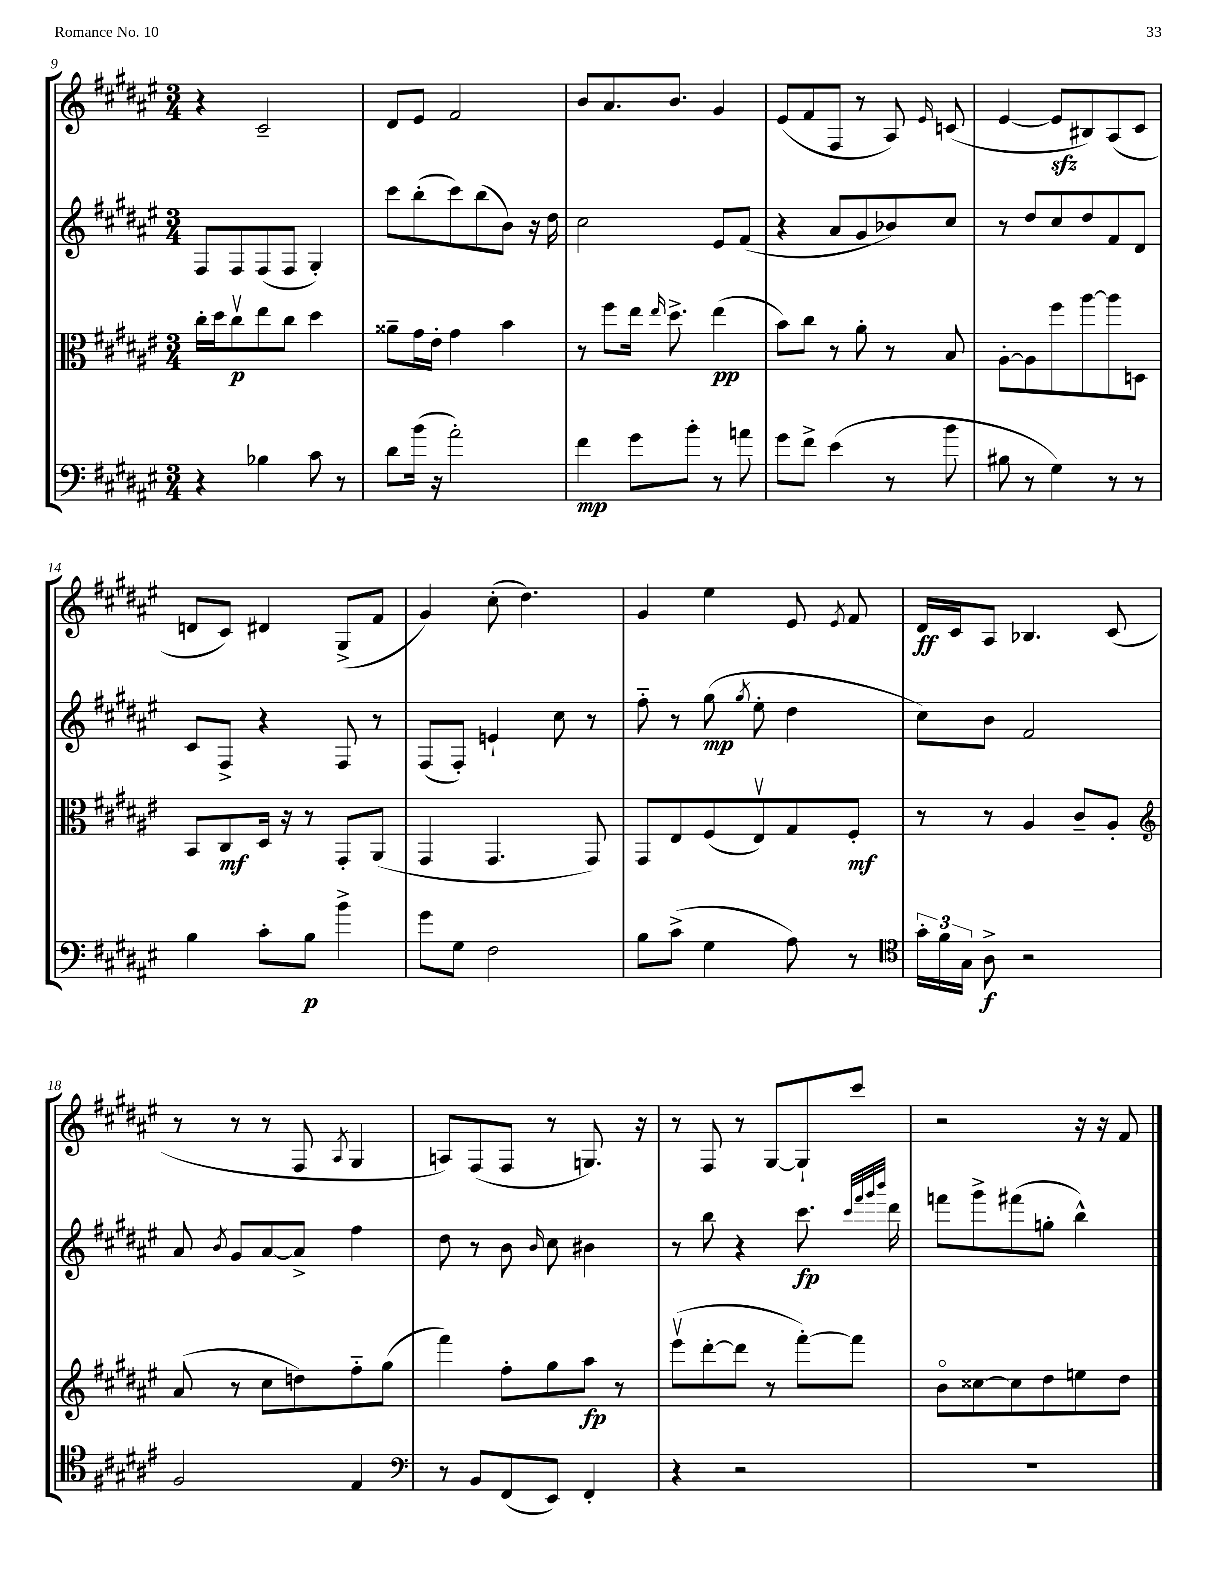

**kern	**dynam	**kern	**dynam	**kern	**dynam	**kern	**dynam
*part4	*part4	*part3	*part3	*part2	*part2	*part1	*part1
*staff4	*staff4	*staff3	*staff3	*staff2	*staff2	*staff1	*staff1
*clefF4	*	*clefC3	*	*clefG2	*	*clefG2	*
*k[f#c#g#d#a#e#]	*	*k[f#c#g#d#a#e#]	*	*k[f#c#g#d#a#e#]	*	*k[f#c#g#d#a#e#]	*
*M3/4	*	*M3/4	*	*M3/4	*	*M3/4	*
=9	=9	=9	=9	=9	=9	=9	=9
4r	.	16cc#'\LL	.	8F#/L	.	4r	.
.	.	16dd#\J	.	.	.	.	.
.	.	8cc#v\	p	8F#/	.	.	.
4B-X\	.	8ee#\	.	(8F#/	.	2c#~/	.
.	.	8cc#\J	.	8F#/J	.	.	.
8c#\	.	4dd#\	.	4G#'/)	.	.	.
8r	.	.	.	.	.	.	.
=10	=10	=10	=10	=10	=10	=10	=10
8d#\L	.	8a##X~\L	.	8ccc#\L	.	8d#/L	.
(16b\Jk	.	16g#\L	.	(8bb'\	.	8e#/J	.
16r	.	16e#'\JJ	.	.	.	.	.
2a#'\)	.	4g#\	.	8ccc#\)	.	2f#/	.
.	.	.	.	(8bb\	.	.	.
.	.	4b\	.	8b\J)	.	.	.
.	.	.	.	16r	.	.	.
.	.	.	.	16dd#\	.	.	.
=11	=11	=11	=11	=11	=11	=11	=11
4f#\	mp	8r	.	2cc#\	.	8b/L	.
.	.	8ff#\L	.	.	.	8.a#/	.
8g#\L	.	16ee#\Jk	.	.	.	.	.
.	.	16qqee#/	.	.	.	.	.
.	.	8.dd#^\	.	.	.	8.b/J	.
8b'\J	.	.	.	.	.	.	.
8r	.	(4ee#\	pp	8e#/L	.	4g#/	.
8an\	.	.	.	(8f#/J	.	.	.
=12	=12	=12	=12	=12	=12	=12	=12
8g#\L	.	8b\L)	.	4r	.	(8e#/L	.
8f#^\J	.	8cc#\J	.	.	.	8f#/	.
(4e#\	.	8r	.	8a#/L	.	8F#/J	.
.	.	8a#'\	.	8g#/	.	8r	.
8r	.	8r	.	8b-X/)	.	8A#/)	.
.	.	.	.	.	.	16qqe#/	.
8b\	.	8B/	.	8cc#/J	.	(8cn/	.
=13	=13	=13	=13	=13	=13	=13	=13
8B#X\	.	[8A#'\L	.	8r	.	[4e#/	.
8r	.	8A#\]	.	8dd#/L	.	.	.
4G#\)	.	8ff#\	.	8cc#/	.	8e#zz/L]	.
.	.	[8aa#\	.	8dd#/	.	8B#X/)	.
8r	.	8aa#\]	.	8f#/	.	(8A#/	.
8r	.	8Dn\J	.	8d#/J	.	8c#/J	.
!!LO:LB:g=z
=14	=14	=14	=14	=14	=14	=14	=14
4B\	.	8BB/L	.	8c#/L	.	8dn/L	.
.	.	8C#/	mf	8F#^/J	.	8c#/J)	.
8c#'\L	.	16D#/Jk	.	4r	.	4d#X/	.
.	.	16r	.	.	.	.	.
8B\J	p	8r	.	.	.	.	.
4b^\	.	8GG#'/L	.	8F#/	.	(8G#^/L	.
.	.	(8AA#/J	.	8r	.	8f#/J	.
=15	=15	=15	=15	=15	=15	=15	=15
8g#\L	.	4GG#/	.	(8F#/L	.	4g#/)	.
8G#\J	.	.	.	8F#'/J)	.	.	.
2F#\	.	4.GG#/	.	4en`/	.	(8cc#'\	.
.	.	.	.	.	.	4.dd#\)	.
.	.	.	.	8cc#\	.	.	.
.	.	8GG#/)	.	8r	.	.	.
=16	=16	=16	=16	=16	=16	=16	=16
8B\L	.	8GG#/L	.	8ff#\	.	4g#/	.
(8c#^\J	.	8E#/	.	8r	.	.	.
4G#\	.	(8F#/	.	(8gg#\	mp	4ee#\	.
.	.	.	.	8qgg#/	.	.	.
.	.	8E#v/)	.	8ee#'\	.	.	.
8A#\)	.	8G#/	.	4dd#\	.	8e#/	.
.	.	.	.	.	.	8qe#/	.
8r	.	8F#'/J	mf	.	.	8f#/	.
=17	=17	=17	=17	=17	=17	=17	=17
*clefC4	*	*	*	*	*	*	*
24g#'\LL	.	8r	.	8cc#\L)	.	16d#/LL	ff
24f#\	.	.	.	.	.	.	.
.	.	.	.	.	.	16c#/J	.
24G#\JJ	.	.	.	.	.	.	.
8A#^\	f	8r	.	8b\J	.	8A#/J	.
2r	.	4A#/	.	2f#/	.	4.B-X/	.
.	.	8c#~/L	.	.	.	.	.
.	.	8A#'/J	.	.	.	(8c#/	.
!!LO:LB:g=z
=18	=18	=18	=18	=18	=18	=18	=18
*	*	*clefG2	*	*	*	*	*
2F#/	.	(8a#/	.	8a#/	.	8r	.
.	.	.	.	8qb/	.	.	.
.	.	8r	.	8g#/L	.	8r	.
.	.	8cc#\L	.	[8a#/	.	8r	.
.	.	8ddn\)	.	8a#^/J]	.	8F#/	.
.	.	.	.	.	.	8qA#/	.
4E#/	.	8ff#\	.	4ff#\	.	4G#/	.
.	.	(8gg#\J	.	.	.	.	.
=19	=19	=19	=19	=19	=19	=19	=19
*clefF4	*	*	*	*	*	*	*
8r	.	4fff#\)	.	8dd#\	.	8An/L)	.
8BB/L	.	.	.	8r	.	(8F#/	.
(8FF#/	.	8ff#'\L	.	8b\	.	8F#/J	.
.	.	.	.	16qqb/	.	.	.
8EE#/J)	.	8gg#\	.	8cc#\	.	8r	.
4FF#'/	.	8aa#\J	fp	4b#X\	.	8.Gn/)	.
.	.	8r	.	.	.	.	.
.	.	.	.	.	.	16r	.
=20	=20	=20	=20	=20	=20	=20	=20
4r	.	(8eee#v\L	.	8r	.	8r	.
.	.	[8ddd#'\	.	8bb\	.	8F#/	.
2r	.	8ddd#\J]	.	4r	.	8r	.
.	.	8r	.	.	.	[8G#/L	.
.	.	[8fff#'\L)	.	8.ccc#\	fp	8G#`/]	.
.	.	8fff#\J]	.	.	.	8ccc#/J	.
.	.	.	.	32qqccc#/LLL	.	.	.
.	.	.	.	32qqfff#/	.	.	.
.	.	.	.	32qqggg#/	.	.	.
.	.	.	.	32qqbbb/JJJ	.	.	.
.	.	.	.	16ddd#\	.	.	.
=21	=21	=21	=21	=21	=21	=21	=21
2.r	.	8b\L	.	8fffn\L	.	2r	.
.	.	[8cc##X\	.	8ggg#^\	.	.	.
.	.	8cc##\]	.	(8fff#X\	.	.	.
.	.	8dd#\	.	8ggn'\J	.	.	.
.	.	8een\	.	4bb^^\)	.	16r	.
.	.	.	.	.	.	16r	.
.	.	8dd#\J	.	.	.	8f#/	.
==	==	==	==	==	==	==	==
*-	*-	*-	*-	*-	*-	*-	*-
